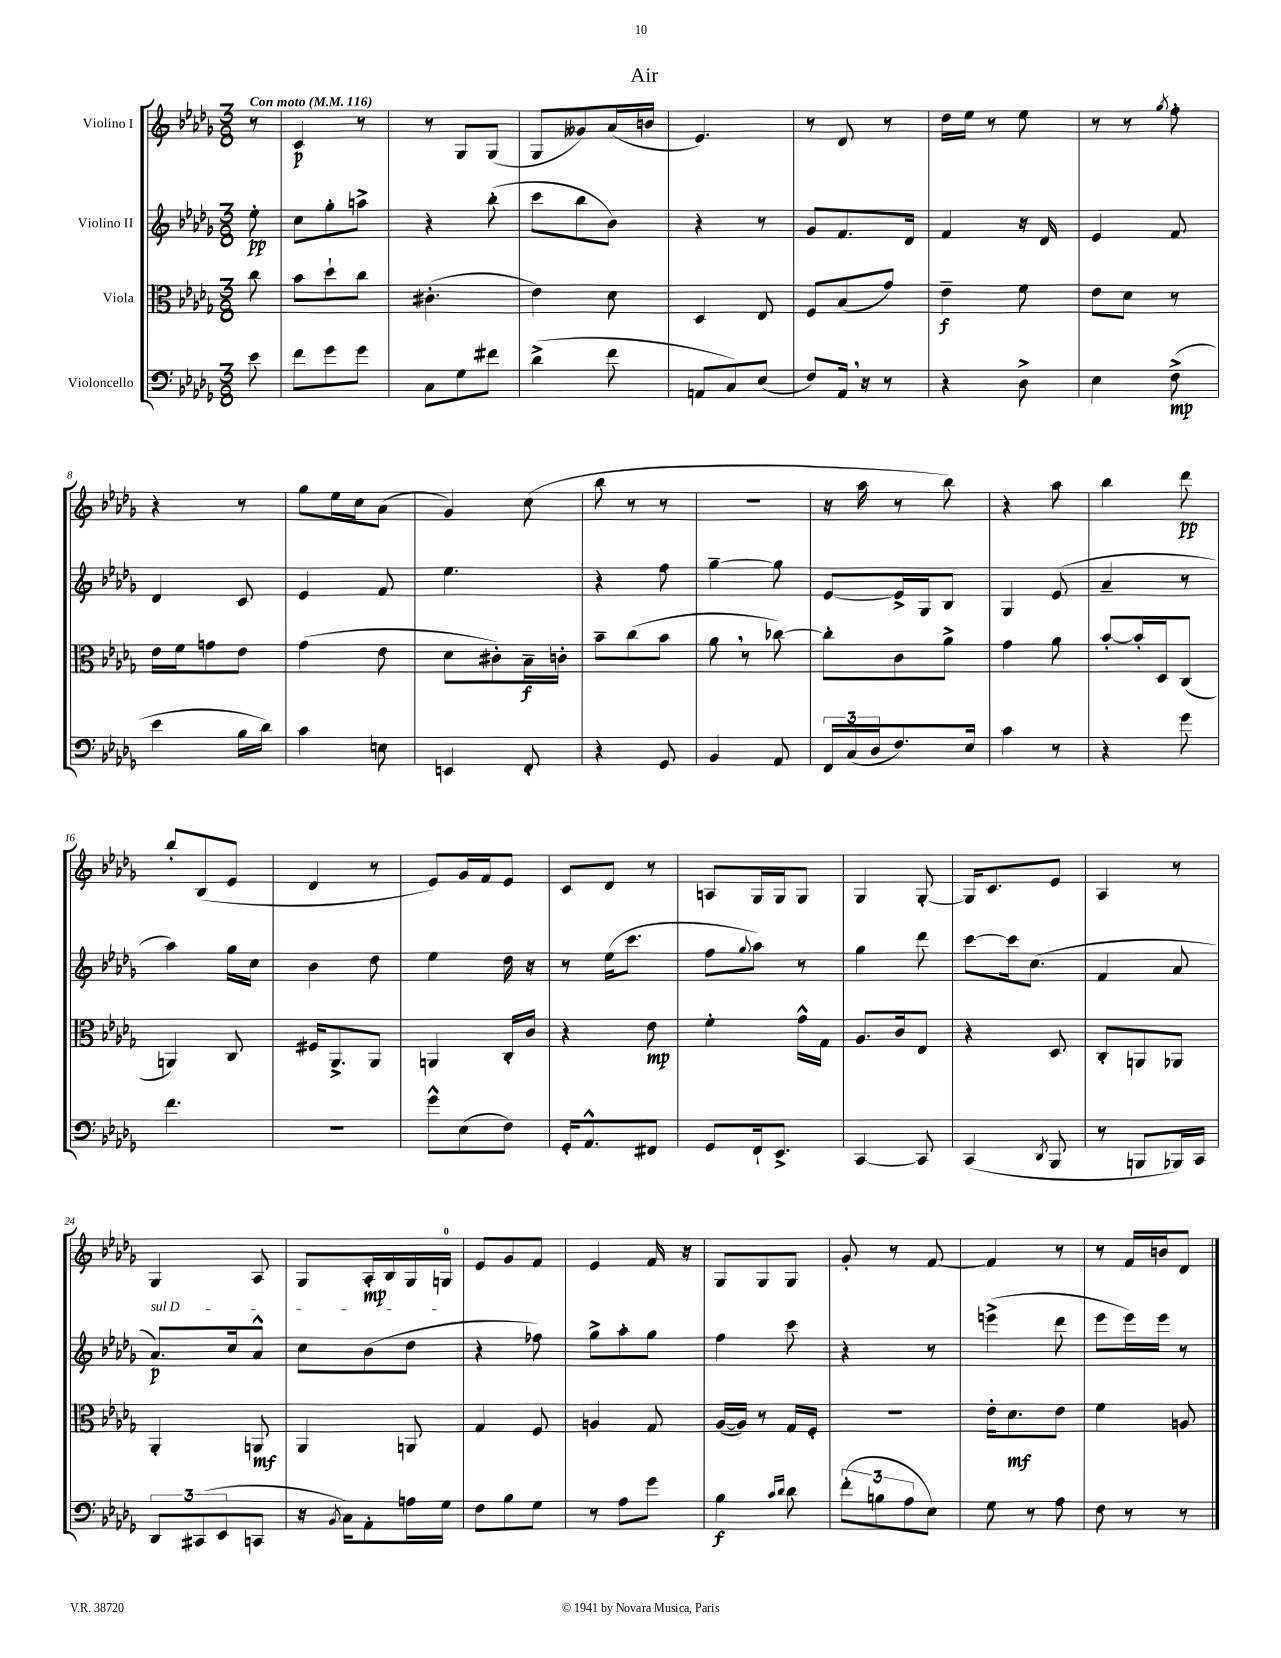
\header { title = "Air" }
<<
\new StaffGroup <<
\new Staff = "s0" \with { instrumentName = "Violino I" } {
    \clef treble \key des \major \numericTimeSignature \time 3/8 \partial 8 \tempo "Con moto" 4 = 116
    r8 |
    c'4\p r8 |
    r8 ges8 ges8( |
    ges8 geses'8) aes'16( b'16 |
    ees'4.) |
    r8 des'8 r8 |
    des''16 ees''16 r8 ees''8 |
    r8 r8 \acciaccatura { ges''8 } f''8-. |
    r4 r8 |
    ges''8 ees''16 c''16 aes'8( |
    ges'4) c''8( |
    bes''8 r8 r8 |
    R4. |
    r16 aes''16 r8 bes''8) |
    r4 aes''8 |
    bes''4 des'''8\pp |
    bes''8-. bes8( ees'8 |
    des'4 r8 |
    ees'8) ges'16 f'16 ees'8 |
    c'8 des'8 r8 |
    a8 ges16 ges16 ges8 |
    ges4 ges8~-. |
    ges16 c'8. ees'8 |
    aes4 r8 |
    ges4 aes8 |
    ges8 aes16-.\mp bes16 ges16 g16-0 |
    ees'8 ges'8 f'8 |
    ees'4 f'16 r16 |
    ges8 ges8 ges8 |
    ges'8-. r8 f'8~ |
    f'4 r8 |
    r8 f'16 b'16 des'8 \bar "|." |
}
\new Staff = "s1" \with { instrumentName = "Violino II" } {
    \clef treble \key des \major \numericTimeSignature \time 3/8 \partial 8
    ees''8-.\pp |
    c''8 ges''8-. a''8-> |
    r4 bes''8-.( |
    c'''8 bes''8 bes'8) |
    r4 r8 |
    ges'8 f'8. des'16 |
    f'4 r16 des'16 |
    ees'4 f'8 |
    des'4 c'8 |
    ees'4 f'8 |
    ees''4. |
    r4 f''8 |
    ges''4~-- ges''8 |
    ees'8~ ees'16-> ges16 bes8 |
    ges4 ees'8( |
    aes'4-- r8 |
    aes''4) ges''16 c''16 |
    bes'4 des''8 |
    ees''4 des''16 r16 |
    r8 ees''16( c'''8. |
    f''8 \appoggiatura { ges''8 } aes''8) r8 |
    ges''4 des'''8 |
    c'''8~ c'''16 c''8.( |
    f'4 aes'8 |
    \once \override TextSpanner.bound-details.left.text = \markup { \italic "sul D" } aes'8.\p\startTextSpan) c''16 aes'8-^ |
    c''8 bes'8( des''8\stopTextSpan |
    r4 fes''8) |
    ges''8-> aes''8-. ges''8 |
    f''4 c'''8 |
    r4 r8 |
    e'''4->( des'''8 |
    ees'''8 ees'''16) ees'''16 r8 \bar "|." |
}
\new Staff = "s2" \with { instrumentName = "Viola" } {
    \clef alto \key des \major \numericTimeSignature \time 3/8 \partial 8
    c''8 |
    bes'8 des''8-! c''8 |
    cis'4.-.( |
    ees'4) des'8 |
    des4 ees8 |
    f8 bes8( ges'8) |
    ees'4--\f f'8 |
    ees'8 des'8 r8 |
    ees'16 f'16 g'8 ees'8 |
    ges'4( ees'8 |
    des'8 cis'8-.) bes16--\f c'16-. |
    bes'8-- c''8( bes'8 |
    aes'8 \breathe r8 ces''8~) |
    ces''8-. c'8 aes'8-> |
    ges'4 aes'8 |
    bes'8~-. bes'16-. des16 c8( |
    a,4) c8 |
    fis16 aes,8.-> aes,8 |
    a,4 c16-. c'16 |
    r4 ees'8\mp |
    f'4-. ges'16-^ ges16 |
    aes8. c'16 ees8 |
    r4 des8 |
    c8-. a,8 aes,8 |
    aes,4-. a,8\mf |
    aes,4 a,8 |
    ges4 f8 |
    a4 ges8 |
    aes16~( aes16) r8 ges16 f16-. |
    R4. |
    ees'16-. des'8.\mf ees'8 |
    f'4 a8 \bar "|." |
}
\new Staff = "s3" \with { instrumentName = "Violoncello" } {
    \clef bass \key des \major \numericTimeSignature \time 3/8 \partial 8
    ees'8 |
    f'8 ges'8 ges'8 |
    c8 ges8 fis'8 |
    des'4->( f'8 |
    a,8 c8) ees8( |
    f8) aes,16 \breathe r16 r8 |
    r4 des8-> |
    ees4 f8->\mp( |
    ees'4 bes16 des'16) |
    c'4 e8 |
    e,4 f,8-. |
    r4 ges,8 |
    bes,4 aes,8 |
    \tuplet 3/2 { f,16 c16( des16 } f8.) ees16 |
    c'4 r8 |
    r4 ges'8 |
    f'4. |
    R4. |
    ges'8-^ ees8( f8) |
    ges,16-. aes,8.-^ fis,8 |
    ges,8 f,16-! ees,8.-> |
    c,4~ c,8 |
    c,4( \acciaccatura { des,8 } bes,,8 |
    r8 b,,8 bes,,16) c,16 |
    \tuplet 3/2 { des,8 cis,8( ees,8 } c,8 |
    r16 \acciaccatura { bes,8 } c16) aes,8-. a16 ges16 |
    f8 bes8 ges8 |
    r8 aes8 ges'8 |
    bes4\f \grace { c'16 des'16 } des'8 |
    \tuplet 3/2 { f'8-.( b8 aes8 } ees8) |
    ges8 r8 aes8 |
    f8 r8 r8 \bar "|." |
}
>>
>>
